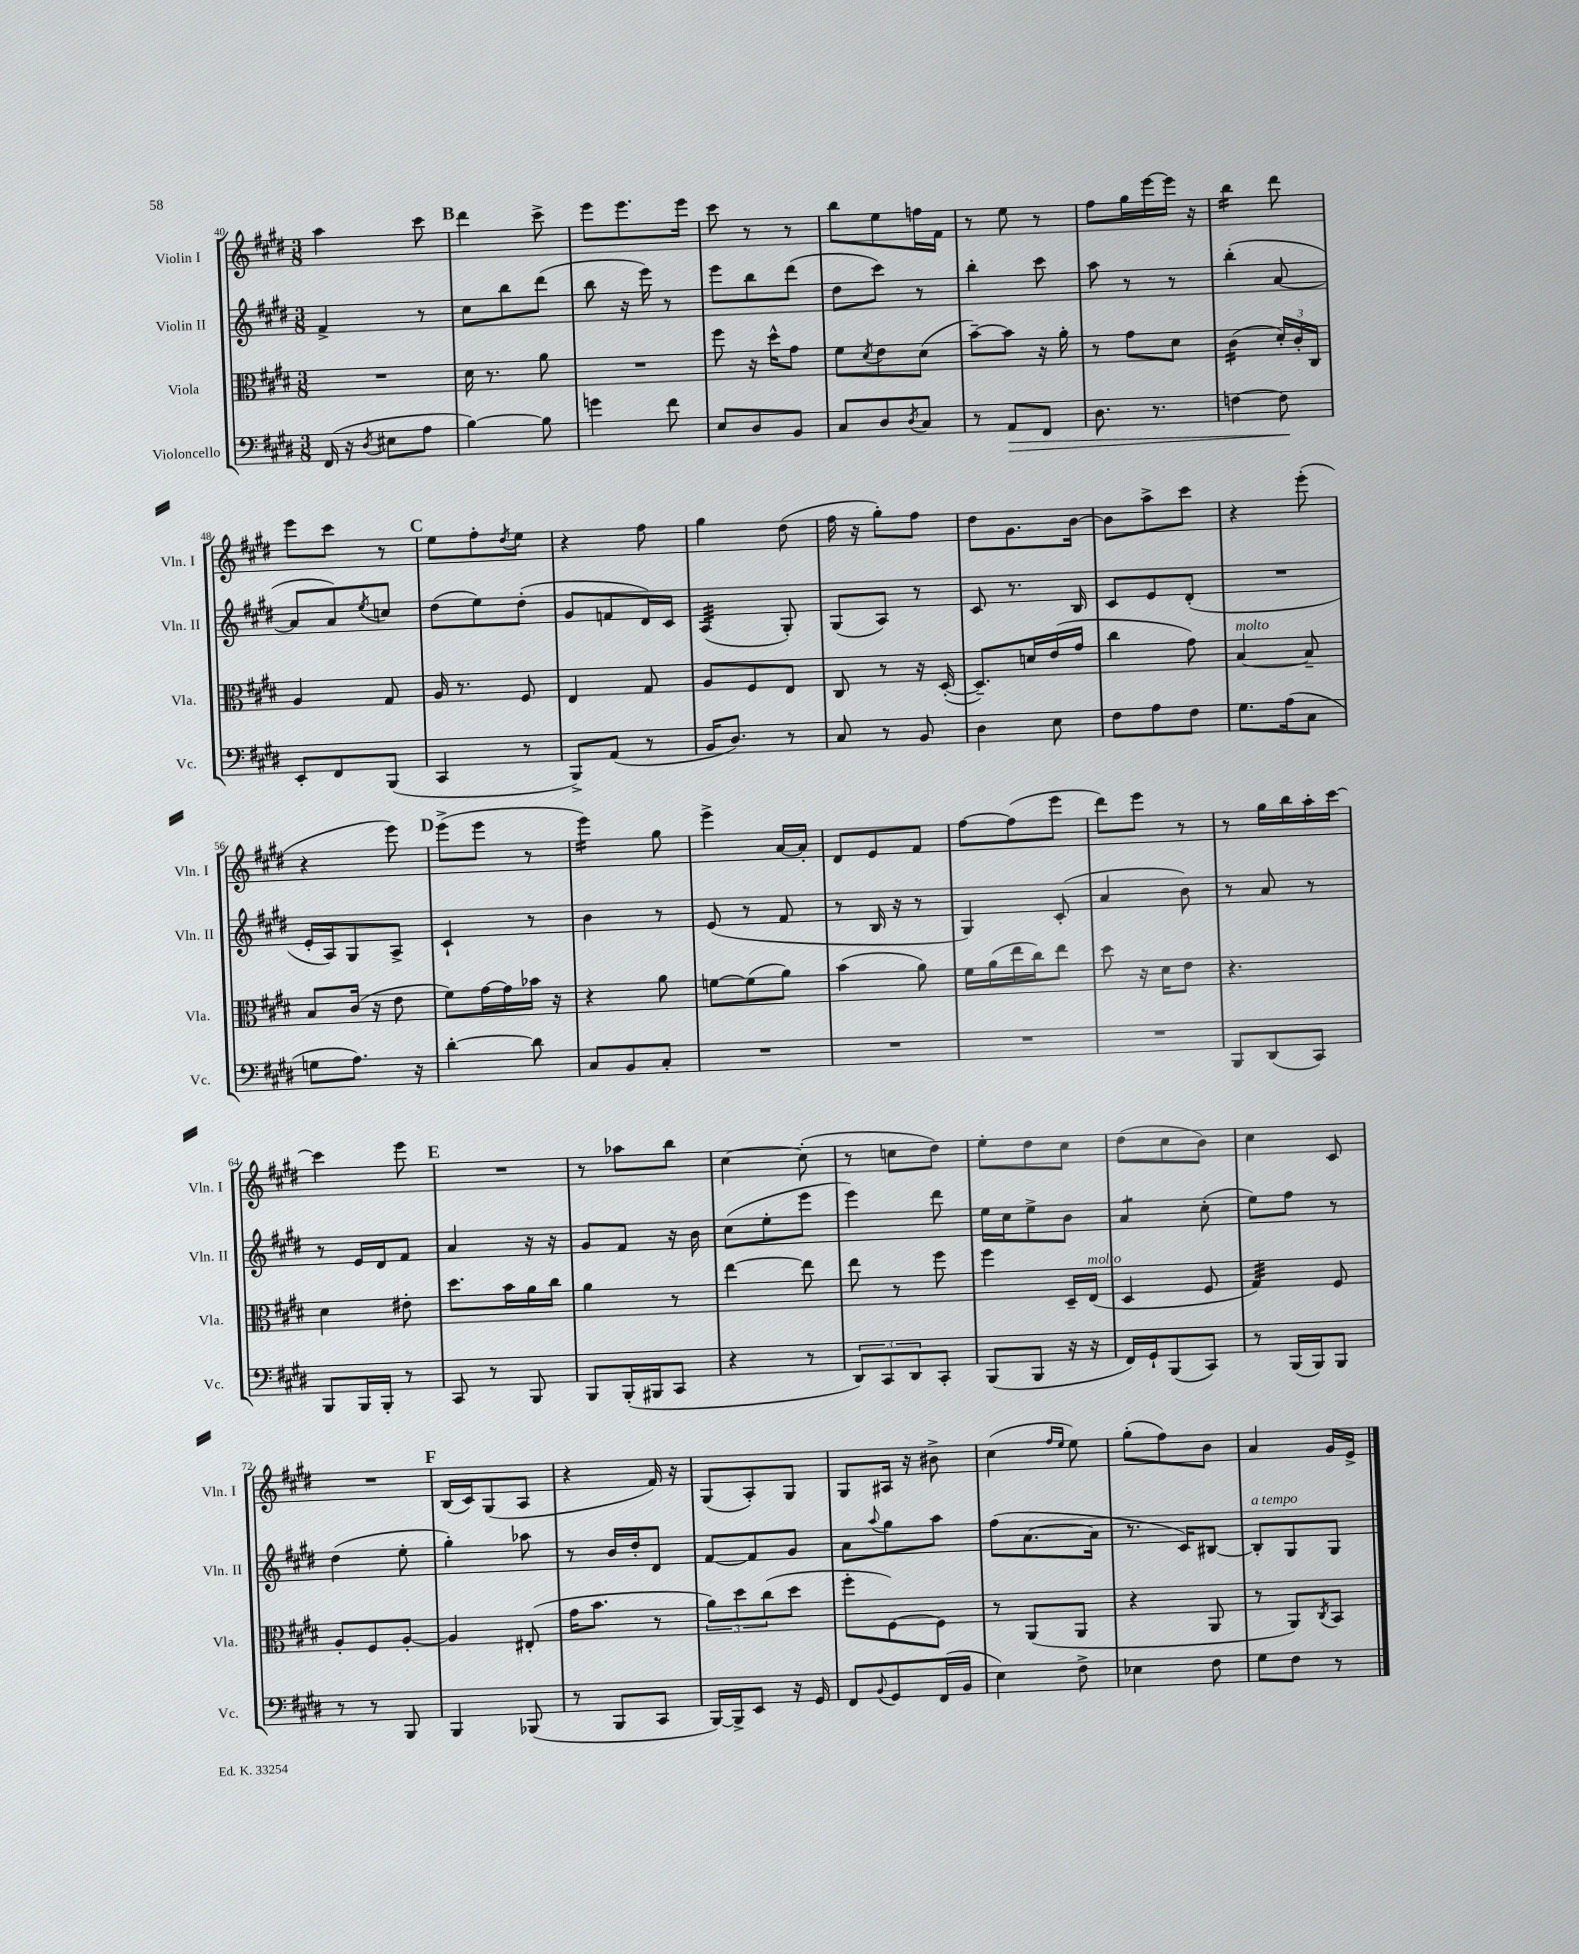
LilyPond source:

<<
\new StaffGroup <<
\new Staff = "s0" \with { instrumentName = "Violin I" shortInstrumentName = "Vln. I" } {
    \clef treble \key e \major \numericTimeSignature \time 3/8
    a''4 cis'''8 |
    \mark \markup { \bold "B" } dis'''4 cis'''8-> |
    e'''8 e'''8. e'''16 |
    cis'''8 r8 r8 |
    b''8 e''8 f''16 fis'16 |
    r8 e''8 r8 |
    fis''8 gis''16 e'''16~ e'''16 r16 |
    b''4:16 dis'''8 |
    e'''8 cis'''8 r8 |
    \mark \markup { \bold "C" } e''8 fis''8-. \acciaccatura { dis''8 } e''8 |
    r4 fis''8 |
    gis''4 dis''8( |
    fis''16 r16 gis''8-.) fis''8 |
    dis''8 gis'8. b'16~ |
    b'8 a''8-> cis'''8 |
    r4 e'''8-.( |
    r4 e'''8) |
    \mark \markup { \bold "D" } e'''8->( e'''8 r8 |
    e'''4:16) gis''8 |
    e'''4-> a'16~ a'16-. |
    dis'8 e'8 fis'8 |
    fis''8~ fis''8( e'''8 |
    dis'''8) e'''8 r8 |
    r8 gis''16 b''16 a''16-. cis'''16~ |
    cis'''4 e'''8 |
    \mark \markup { \bold "E" } R4. |
    r8 aes''8 b''8 |
    cis''4~ cis''8-.( |
    r8 c''8 dis''8) |
    e''8-. dis''8 cis''8 |
    dis''8( cis''8 b'8) |
    cis''4 cis'8 |
    R4. |
    \mark \markup { \bold "F" } b16( cis'16) gis8( a8 |
    r4 fis'16) r16 |
    gis8( a8-.) gis8 |
    gis8 ais16 r16 bis'8-> |
    cis''4( \grace { fis''16 e''16 } e''8) |
    gis''8-.( fis''8) b'8 |
    a'4 gis'16 e'16-> \bar "|." |
}
\new Staff = "s1" \with { instrumentName = "Violin II" shortInstrumentName = "Vln. II" } {
    \clef treble \key e \major \numericTimeSignature \time 3/8
    fis'4-> r8 |
    \mark \markup { \bold "B" } cis''8 b''8 dis'''8( |
    b''8 r16 e'''16) r8 |
    e'''8 b''8 dis'''8( |
    dis''8 cis'''8) r8 |
    b''4-. cis'''8 |
    a''8 r8 r8 |
    b''4-.( a'8~ |
    a'8 a'8) \acciaccatura { e''8 } c''8 |
    \mark \markup { \bold "C" } dis''8( e''8) dis''8-.( |
    gis'8 f'8 dis'16) cis'16 |
    a4:32( gis8-.) |
    gis8( a8) r8 |
    cis'8 r8. b16 |
    cis'8 e'8 dis'8-.( |
    R4. |
    e'16-. a16) gis8 a8-> |
    \mark \markup { \bold "D" } cis'4-! r8 |
    b'4 r8 |
    e'8( r8 fis'8 |
    r8 b16 r16 r8 |
    gis4) cis'8-.( |
    a'4 b'8) |
    r8 a'8 r8 |
    r8 e'16 dis'16 fis'8 |
    \mark \markup { \bold "E" } a'4 r16 r16 |
    gis'8 fis'8 r16 b'16 |
    cis''8( e''8-. e'''8 |
    e'''4) dis'''8 |
    e''16 cis''16 e''8-> b'8 |
    a'4:8 cis''8-.( |
    e''8) fis''8 r8 |
    dis''4( e''8-. |
    \mark \markup { \bold "F" } gis''4-.) aes''8 |
    r8 b'16 dis''16-. dis'8 |
    fis'8~ fis'8 gis'8 |
    a'8 \appoggiatura { a''8 } gis''8 a''8 |
    fis''8( a'8.~ a'16 |
    r8. cis'16) bis8~ |
    bis8-.^\markup { \italic "a tempo" } gis8 gis8 \bar "|." |
}
\new Staff = "s2" \with { instrumentName = "Viola" shortInstrumentName = "Vla." } {
    \clef alto \key e \major \numericTimeSignature \time 3/8
    R4. |
    \mark \markup { \bold "B" } dis'16 r8. a'8 |
    R4. |
    fis''8 r16 dis''16-^ gis'8 |
    fis'8 \acciaccatura { dis'8 } e'8 dis'8( |
    b'8~--) b'8 r16 a'16-. |
    r8 gis'8 dis'8 |
    cis'4:16( \tuplet 3/2 { dis'16-.) cis'16-. cis16 } |
    a4 gis8 |
    \mark \markup { \bold "C" } a16 r8. fis8 |
    e4 gis8 |
    a8 fis8 e8 |
    cis8 r8 r16 dis16~-.( |
    dis8.--) d'16 e'16( gis'16 |
    cis''4 gis'8) |
    b4~^\markup { \italic "molto" } b8-- |
    b8 cis'16( r16 e'8 |
    \mark \markup { \bold "D" } fis'8) gis'16~ gis'16 bes'16 r16 |
    r4 a'8 |
    f'8~ f'8( a'8) |
    b'4( a'8) |
    fis'16 a'16( e''16 cis''16) e''8 |
    dis''8 r16 dis'16 e'8 |
    r4. |
    dis'4 eis'8-. |
    \mark \markup { \bold "E" } dis''8. b'16 a'16 cis''16 |
    a'4 r8 |
    e''4~ e''8 |
    e''8 r8 fis''8 |
    fis''4 dis16-- e16^\markup { \italic "molto" }( |
    dis4 fis8 |
    gis4:32) fis8 |
    a8-. fis8 a8~-. |
    \mark \markup { \bold "F" } a4 eis8-.( |
    gis'16 b'8. r8 |
    \tuplet 3/2 { a'8) dis''8 cis''8( } dis''8 |
    fis''8-. fis8~) fis8 |
    r8 a,8( a,8 |
    r4 a,8 |
    r8 a,8) \acciaccatura { cis8 } b,8 \bar "|." |
}
\new Staff = "s3" \with { instrumentName = "Violoncello" shortInstrumentName = "Vc." } {
    \clef bass \key e \major \numericTimeSignature \time 3/8
    fis,16( r16 \acciaccatura { dis8 } eis8 a8 |
    \mark \markup { \bold "B" } b4~) b8 |
    g'4 fis'8 |
    e8 dis8 b,8 |
    cis8 dis8 \acciaccatura { dis8 } cis8 |
    r8 a,8\> fis,8 |
    dis8. r8. |
    f4~ f8\! |
    e,8-. fis,8 b,,8( |
    \mark \markup { \bold "C" } cis,4 r8 |
    b,,8->) a,8( r8 |
    b,16 dis8.) r8 |
    cis8 r8 b,8 |
    dis4 e8 |
    fis8 a8 fis8 |
    gis8. a16( cis8 |
    g8 a8.) r16 |
    \mark \markup { \bold "D" } dis'4~-. dis'8 |
    cis8 b,8 cis8-. |
    R4. |
    R4. |
    R4. |
    R4. |
    b,,8 dis,8( cis,8) |
    b,,8 b,,16 b,,16-. r8 |
    \mark \markup { \bold "E" } cis,8 r8 b,,8 |
    b,,8 b,,16-.( bis,,16 cis,8 |
    r4 r8 |
    \tuplet 3/2 { dis,8) cis,8 dis,8 } cis,8-. |
    b,,8( b,,8 r16 r16 |
    fis,16) gis,16-! b,,8( cis,8) |
    r8 b,,16( b,,16) b,,8 |
    r8 r8 b,,8 |
    \mark \markup { \bold "F" } b,,4 bes,,8( |
    r8 b,,8 cis,8 |
    b,,16~) b,,16-> e,8 r16 gis,16 |
    fis,8 \appoggiatura { b,8 } gis,8 fis,16( b,16 |
    e4) fis8-> |
    ees4 fis8 |
    gis8 fis8 r8 \bar "|." |
}
>>
>>
\layout { \context { \Score currentBarNumber = #40 } }
